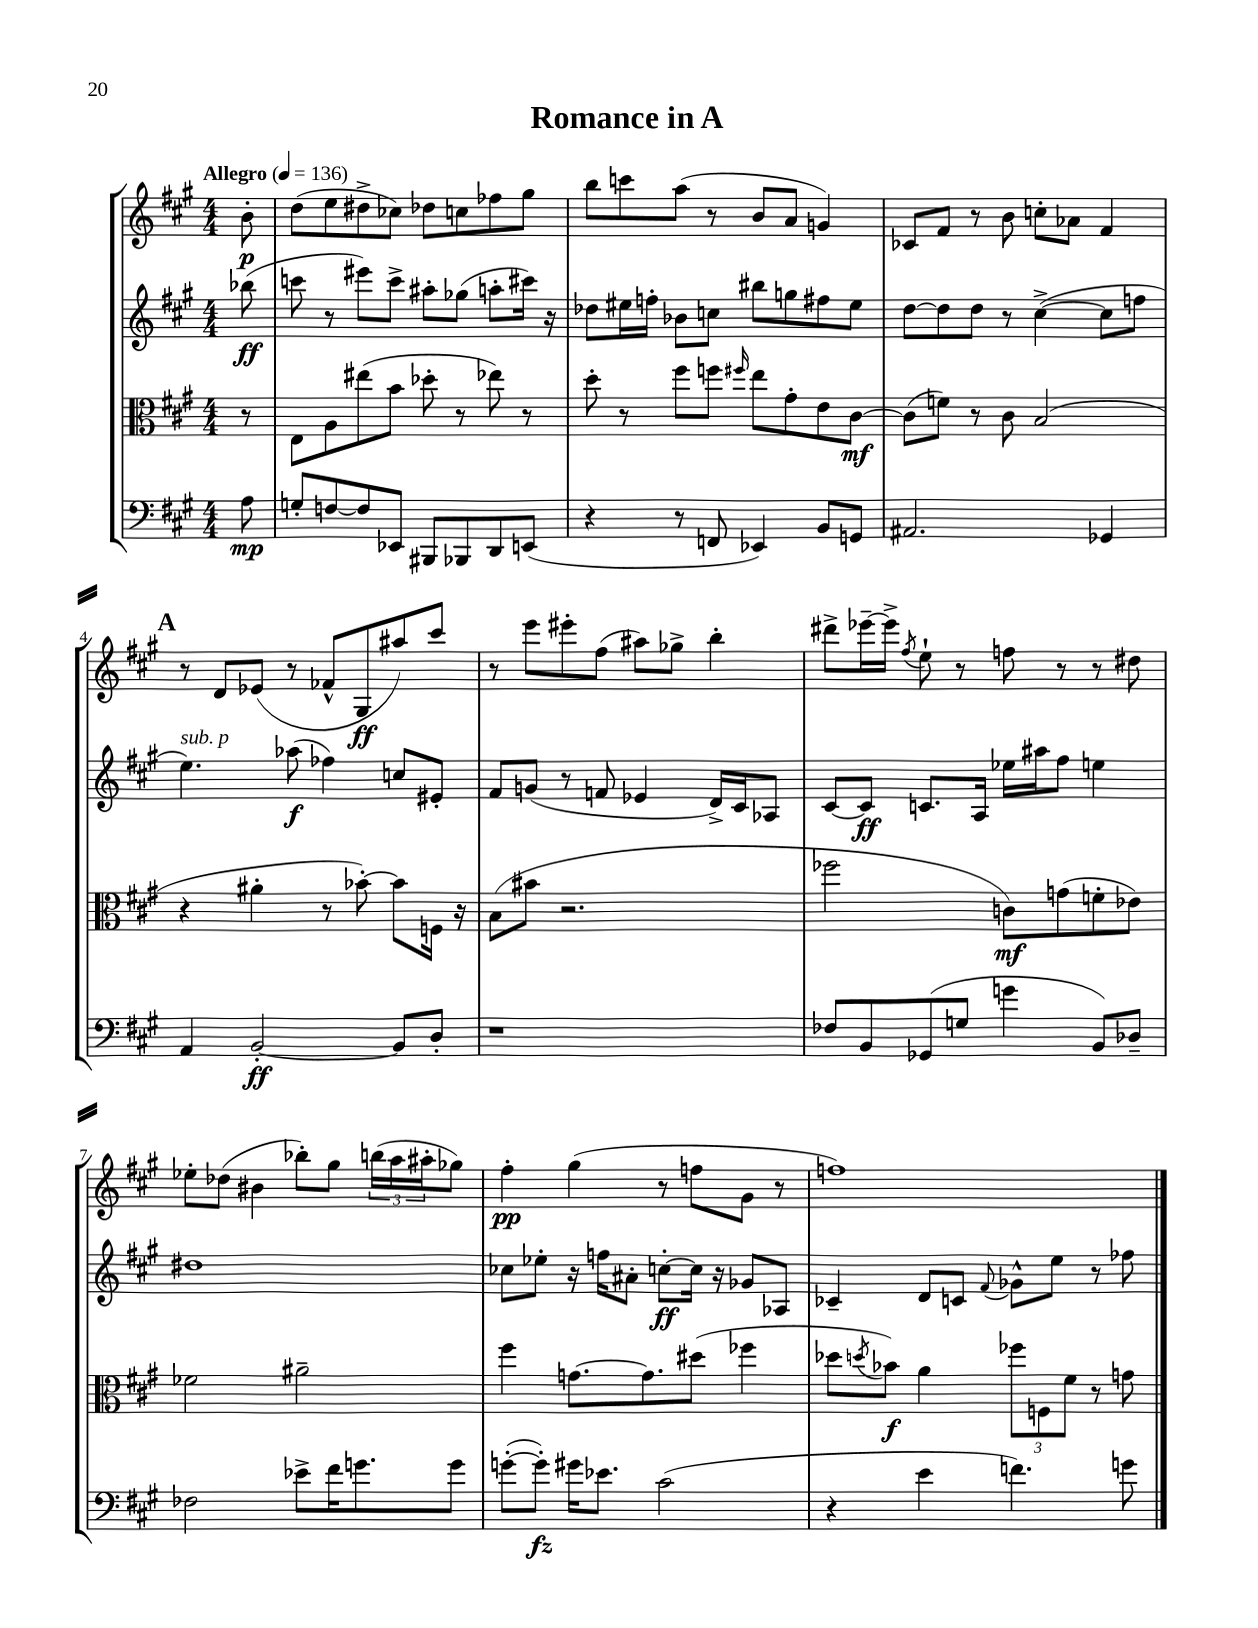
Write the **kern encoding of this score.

**kern	**kern	**kern	**kern
*staff4	*staff3	*staff2	*staff1
*clefF4	*clefC3	*clefG2	*clefG2
*k[f#c#g#]	*k[f#c#g#]	*k[f#c#g#]	*k[f#c#g#]
*M4/4	*M4/4	*M4/4	*M4/4
*MM136	*MM136	*MM136	*MM136
8A	8r	(8bb-	8b'
=	=	=	=
8G'	8E	8ccc	(8dd
[8F	8A	8r	8ee
8F]	(8ee#	8eee#)	8dd#^
8EE-	8b	8ccc^	8cc-)
8BBB#	8dd-'	8aa#'	8dd-
8BBB-	8r	(8gg-	8cc
8DD	8ee-)	8aa'	8ff-
(8EE	8r	16ccc#)	8gg#
.	.	16r	.
=	=	=	=
4r	8dd'	8dd-	8bb
.	8r	16ee#	8ccc
.	.	16ff'	.
8r	8ff#	8b-	(8aa
8FF	8ff	8cc	8r
.	16qqff#	.	.
4EE-)	8ee	8bb#	8b
.	8g#'	8gg	8a
8BB	8e	8ff#	4g)
8GG	[8c#	8ee#	.
=	=	=	=
2.AA#	(8c#]	[8dd	8c-
.	8f)	8dd]	8f#
.	8r	8dd	8r
.	8c#	8r	8b
.	(2B	([4cc#^	8cc'
.	.	.	8a-
4GG-	.	8cc#]	4f#
.	.	8ff	.
=	=	=	=
4AA	4r	4.ee)	8r
.	.	.	8d
[2BB'	4a#'	.	(8e-
.	.	(8aa-	8r
.	8r	4ff-)	8f-^^
.	[8b-')	.	8G#
8BB]	8b-]	8cc	8aa#)
8D'	16F	8e#'	8ccc#
.	16r	.	.
=	=	=	=
1r	(8B	8f#	8r
.	8b#	(8g	8eee
.	2.r	8r	8eee#'
.	.	8f	(8ff#
.	.	4e-	8aa#)
.	.	.	8gg-^
.	.	16d^)	4bb'
.	.	16c#	.
.	.	8A-	.
=	=	=	=
8F-	2ff-	[8c#	8ddd#^
8BB	.	8c#]	[16eee-~
.	.	.	16eee-^]
.	.	.	8qff#
(8GG-	.	8.c	8ee`
8G	.	.	8r
.	.	16A	.
4g	8c)	16ee-	8ff
.	.	16aa#	.
.	(8g	8ff#	8r
8BB)	8f'	4ee	8r
8D-~	8e-)	.	8dd#
=	=	=	=
2F-	2f-	1dd#	8ee-'
.	.	.	(8dd-
.	.	.	4b#
8e-^	2a#~	.	8bb-')
16f#	.	.	8gg#
8.g	.	.	.
.	.	.	(24bb
.	.	.	24aa
.	.	.	24aa#'
8g	.	.	8gg-)
=	=	=	=
([8g'	4ff#	8cc-	4ff#'
8g'])	.	8ee-'	.
16g#	[8.g	16r	(4gg#
8.e-	.	16ff	.
.	.	8a#'	.
.	8.g]	.	.
(2c#	.	[8cc'	8r
.	(8dd#	16cc]	8ff
.	.	16r	.
.	4ff-	8g-	8g#
.	.	8A-	8r
=	=	=	=
4r	8dd-	4c-~	1ff)
.	8qdd	.	.
.	8b-)	.	.
4e	4a	8d	.
.	.	8c	.
.	.	8qqf#	.
4.f)	12ff-	8g-^^	.
.	12F	.	.
.	.	8ee	.
.	12f#	.	.
.	8r	8r	.
8g	8g	8ff-	.
==	==	==	==
*-	*-	*-	*-
